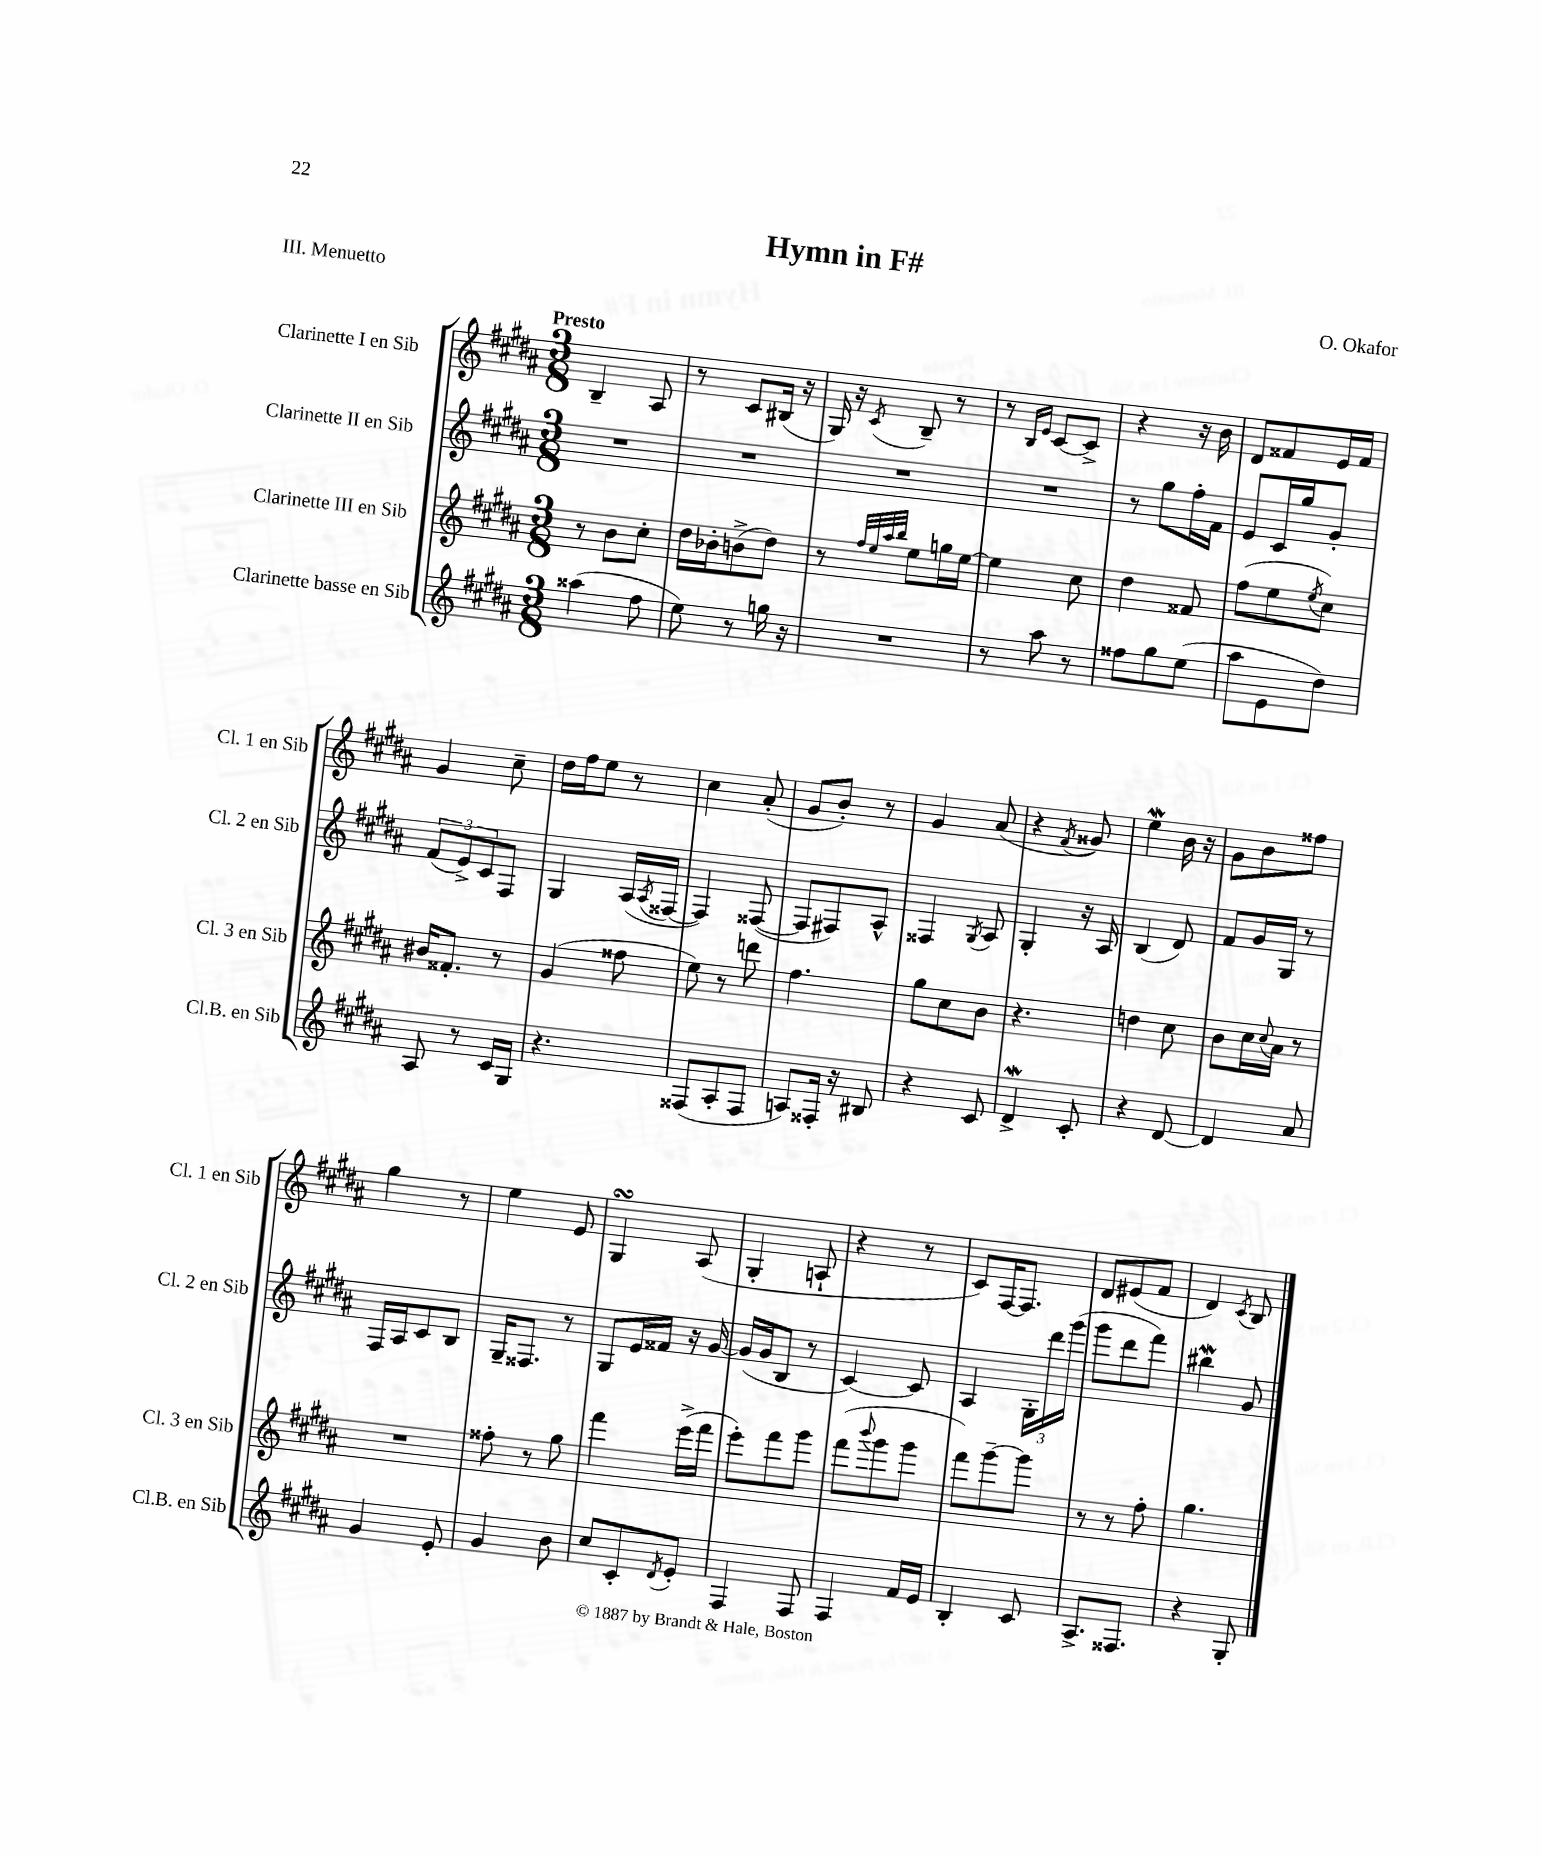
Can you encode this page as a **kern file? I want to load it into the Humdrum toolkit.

**kern	**kern	**kern	**kern
*part4	*part3	*part2	*part1
*staff4	*staff3	*staff2	*staff1
*I"Clarinette basse en Sib	*I"Clarinette III en Sib	*I"Clarinette II en Sib	*I"Clarinette I en Sib
*I'Cl.B. en Sib	*I'Cl. 3 en Sib	*I'Cl. 2 en Sib	*I'Cl. 1 en Sib
*clefG2	*clefG2	*clefG2	*clefG2
*k[f#c#g#d#a#]	*k[f#c#g#d#a#]	*k[f#c#g#d#a#]	*k[f#c#g#d#a#]
*M3/8	*M3/8	*M3/8	*M3/8
=1	=1	=1	=1
!	!	!	!LO:TX:a:B:t=Presto
(4aa##X\	8r	4.r	4B~/
.	8b\L	.	.
8ff#\	8cc#'\J	.	8A#/
=2	=2	=2	=2
8ee\)	16dd#\LL	4.r	8r
.	16b-X'\J	.	.
8r	(8bn^\	.	8c#/L
16ggn\	8dd#\J)	.	(16B#X/Jk
16r	.	.	16r
=3	=3	=3	=3
4.r	8r	4.r	16G#/)
.	.	.	16r
.	32qqff#/LLL	.	.
.	32qqee/	.	.
.	32qqaa#/	.	.
.	32qqbb/JJJ	.	8qc#/
.	8ee\L	.	8B~/
.	16ggn\L	.	8r
.	[16ee\JJ	.	.
=4	=4	=4	=4
8r	4ee\]	4.r	8r
.	.	.	16qqB/LL
.	.	.	16qqe/JJ
8aa#\	.	.	[8c#/L
8r	8cc#\	.	8c#^/J]
=5	=5	=5	=5
8ff##X\L	4dd#\	8r	4r
8gg#\	.	8gg#\L	.
(8ee\J	8f##X/	16ff#'\L	16r
.	.	16f#\JJ	16b\
=6	=6	=6	=6
8aa#\L	(8ff#\L	8e/L	8d#/L
8e\	8ee\	16c#/L	8f##X/
.	.	16gg#/J	.
.	8qee/	.	.
8dd#\J)	8cc#\J)	8g#'/J	16e/L
.	.	.	16f##/JJ
!!LO:LB:g=z
=7	=7	=7	=7
8A#/	16b#X/KL	(12f#/L	4g#/
.	8.f##X'/J	.	.
.	.	12e^/)	.
8r	.	.	.
.	.	12c#/	.
16c#/LL	8r	8F#/J	8cc#~\
16G#/JJ	.	.	.
=8	=8	=8	=8
4.r	(4g#/	4G#/	16dd#\LL
.	.	.	16ff#\J
.	.	.	8ee\J
.	8ff##X\	(16A#/LL	8r
.	.	8qA#/	.
.	.	[16F##X/JJ	.
=9	=9	=9	=9
(8F##X/L	8ee\)	4F##/])	4cc#\
8A#'/	8r	.	.
8F##/J	8dddn\	([8F##X/	(8a#'/
=10	=10	=10	=10
8An/L)	4.ff#\	8F##/L]	8g#/L
16F##X'/Jk	.	8F#X/)	8b'/J)
16r	.	.	.
8B#X/	.	8A#^^/J	8r
=11	=11	=11	=11
4r	8gg#\L	4F##X/	4g#/
.	8cc#\	.	.
.	.	8qG#/	.
8c#/	8b\J	8A#/	(8a#/
=12	=12	=12	=12
4d#W^/	4.r	4G#'/	4r
.	.	.	8qf#/
8c#'/	.	16r	8g##X/)
.	.	16A#/	.
=13	=13	=13	=13
4r	4ddn\	(4B/	4eew\
[8d#/	8cc#\	8d#/)	16b\
.	.	.	16r
=14	=14	=14	=14
4d#/]	8b\L	8f#/L	8g#\L
.	16cc#\L	16g#/L	8b\
.	8qqcc#/	.	.
.	16a#\JJ	16G#/JJ	.
8a#/	8r	8r	8ff##X\J
!!LO:LB:g=z
=15	=15	=15	=15
4g#/	4.r	16F#/LL	4gg#\
.	.	16A#/J	.
.	.	8c#/	.
8e'/	.	8B/J	8r
=16	=16	=16	=16
4g#/	8ff##X'\	16G#~/KL	4ee\
.	.	8.F##X/J	.
.	8r	.	.
8b\	8gg#\	8r	8e/
=17	=17	=17	=17
8cc#/L	4fff#\	8G#/L	4G#sSSS/
8c#'/	.	16e/L	.
.	.	16f##X/JJ	.
8qd#/	.	.	.
8e'/J	(16eee^\LL	16r	(8A#/
.	16fff#\JJ	[16g#/	.
=18	=18	=18	=18
4F#/	8eee'\L)	(16g#/LL]	4G#'/
.	.	16g#/J	.
.	8fff#\	8B/J	.
8F#/	8ggg#\J	8r	8An`/
=19	=19	=19	=19
4F#/	(8fff#\L	[4c#/)	4r
.	8qqbbb/	.	.
.	8ggg#\	.	.
16f#/LL	8ggg#\J	8c#/]	8r
16e/JJ	.	.	.
=20	=20	=20	=20
4B'/	8fff#\L)	4A#/	8c#/L)
.	[8ggg#~\	.	[16F#/K
.	.	.	8.F#/J]
8c#/	8ggg#\J]	24G#'\LL	.
.	.	24ddd#\	.
.	.	(24ggg#\JJ	.
=21	=21	=21	=21
8.A#^/L	8r	8ggg#\L	8d#/L
.	8r	8ddd#\	(8e#X/
8.F##X/J	.	.	.
.	8ff#'\	8fff#\J)	8f#/J
=22	=22	=22	=22
4r	4.gg#\	4bb#XW\	4d#/)
.	.	.	8qc#/
8G#'/	.	8g#/	8B/
==	==	==	==
*-	*-	*-	*-
